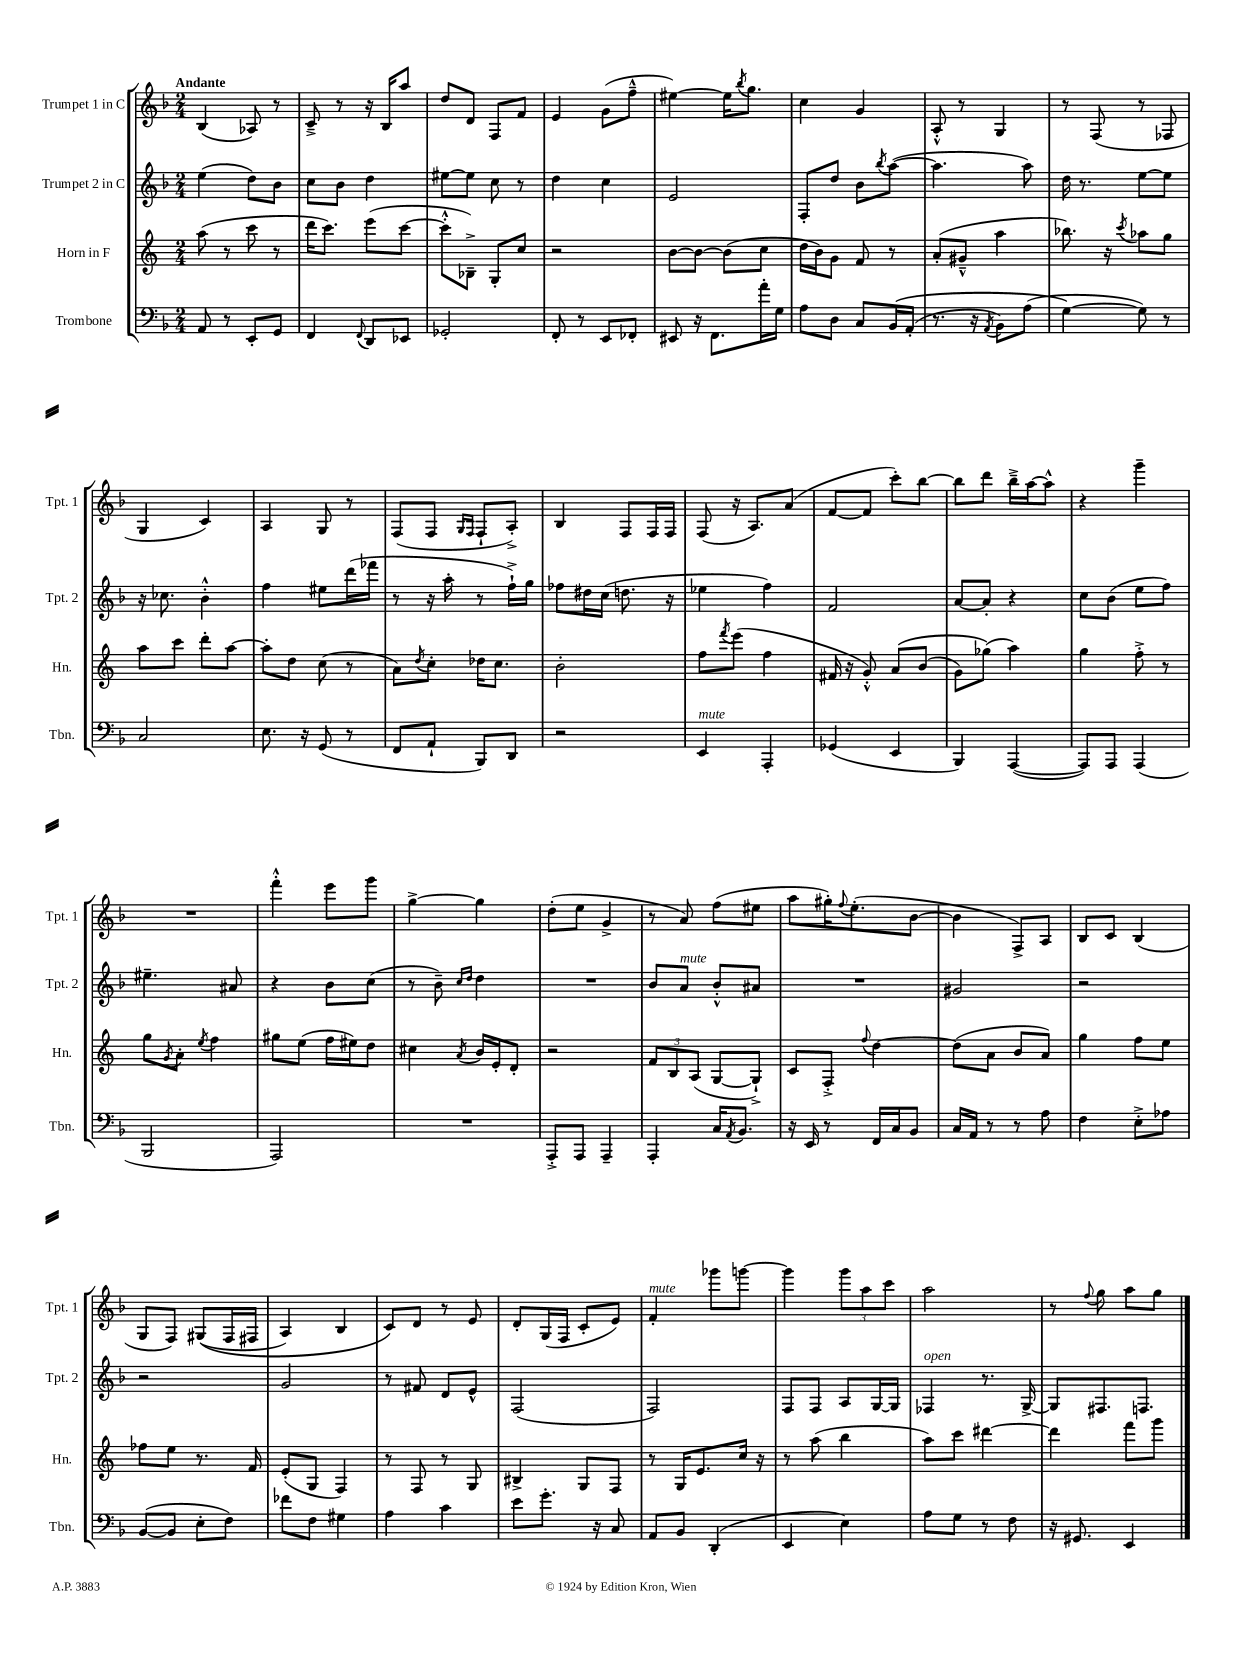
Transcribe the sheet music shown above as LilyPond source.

<<
\new StaffGroup <<
\new Staff = "s0" \with { instrumentName = "Trumpet 1 in C" shortInstrumentName = "Tpt. 1" } {
    \clef treble \key f \major \numericTimeSignature \time 2/4 \tempo "Andante"
    bes4( aes8) r8 |
    c'8---> r8 r16 bes16 a''8 |
    d''8 d'8 f8 f'8 |
    e'4 g'8( f''8---^ |
    eis''4~) eis''16 \acciaccatura { bes''8 } g''8. |
    c''4 g'4 |
    a8-.-^ r8 g4 |
    r8 f8( r8 fes8 |
    g4 c'4) |
    a4 g8 r8 |
    f8( f8 \grace { g16 f16 } f8-! a8-.->) |
    bes4 f8 f16 f16 |
    f8( r16 a8.) a'8( |
    f'8~ f'8 c'''8-.) bes''8~ |
    bes''8 d'''8 bes''16---> a''16~ a''8-^ |
    r4 g'''4-- |
    R2 |
    f'''4-.-^ e'''8 g'''8 |
    g''4~-> g''4 |
    d''8-.( e''8 g'4-> |
    r8 a'8) f''8( eis''8 |
    a''8 gis''16-.) \appoggiatura { f''8 } e''8.-.( bes'8~ |
    bes'4 f8->) a8 |
    bes8 c'8 bes4( |
    g8 f8) gis8(\( f16 fis16 |
    a4) bes4 |
    c'8\) d'8 r8 e'8 |
    d'8-. g16( f16 c'8-. e'8) |
    f'4-.^\markup { \italic "mute" } ges'''8 g'''8~ |
    g'''4 \tuplet 3/2 { g'''8 a''8 c'''8 } |
    a''2 |
    r8 \appoggiatura { f''8 } g''8 a''8 g''8 \bar "|." |
}
\new Staff = "s1" \with { instrumentName = "Trumpet 2 in C" shortInstrumentName = "Tpt. 2" } {
    \clef treble \key f \major \numericTimeSignature \time 2/4
    e''4( d''8) bes'8 |
    c''8 bes'8 d''4 |
    eis''8~ eis''8 c''8 r8 |
    d''4 c''4 |
    e'2 |
    f8-. d''8 bes'8 \acciaccatura { bes''8 } a''8~( |
    a''4. a''8) |
    d''16 r8. e''8~ e''8 |
    r16 ces''8. bes'4-.-^ |
    f''4 eis''8 d'''16( fes'''16 |
    r8 r16 a''16-. r8 f''16-!->) g''16 |
    fes''8 dis''16 c''16( d''8. r16 |
    ees''4 f''4) |
    f'2 |
    a'8~ a'8-. r4 |
    c''8 bes'8( e''8 f''8) |
    eis''4.-- ais'8 |
    r4 bes'8 c''8( |
    r8 bes'8--) \grace { c''16 d''16 } d''4 |
    R2 |
    bes'8 a'8^\markup { \italic "mute" } bes'8-.-^ ais'8 |
    R2 |
    gis'2 |
    r2 |
    r2 |
    g'2 |
    r8 fis'8 d'8 e'8-^ |
    f2( |
    f2) |
    f8 f8 a8 g16~ g16 |
    fes4^\markup { \italic "open" } r8. g16~-> |
    g8 fis8. f8. \bar "|." |
}
\new Staff = "s2" \with { instrumentName = "Horn in F" shortInstrumentName = "Hn." } {
    \clef treble \key c \major \numericTimeSignature \time 2/4
    a''8( r8 c'''8 r8 |
    d'''16 c'''8.) e'''8( c'''8~ |
    c'''8-.-^ bes8--->) g8-. c''8 |
    r2 |
    b'8~ b'8~ b'8( c''8 |
    d''16 b'16) g'8 f'8 r8 |
    a'8-.( gis'8---^ a''4 |
    bes''8.) r16 \acciaccatura { c'''8 } aes''8 g''8 |
    a''8 c'''8 d'''8-. a''8~ |
    a''8-. d''8 c''8( r8 |
    a'8) \acciaccatura { d''8 } c''8-. des''16 c''8. |
    b'2-. |
    f''8 \acciaccatura { f'''8 } e'''8( f''4 |
    fis'16 r16 g'8-.-^) a'8\( b'8( |
    g'8) ges''8(\) a''4) |
    g''4 f''8-.-> r8 |
    g''8 \acciaccatura { g'8 } a'8-. \acciaccatura { e''8 } f''4 |
    gis''8 e''8( f''16 eis''16) d''8 |
    cis''4 \acciaccatura { a'8 } b'16 e'16-. d'8-. |
    r2 |
    \tuplet 3/2 { f'8 b8 a8( } g8~ g8-!->) |
    c'8 f8-.-> \appoggiatura { f''8 } d''4~ |
    d''8( a'8 b'8 a'8) |
    g''4 f''8 e''8 |
    fes''8 e''8 r8. f'16 |
    e'8-.( g8 f4) |
    r8 f8 r8 g8 |
    bis4-> g8 f8 |
    r8 g16 e'8. c''16 r16 |
    r8 a''8( b''4 |
    a''8) c'''8 dis'''4~ |
    dis'''4 f'''8 g'''8 \bar "|." |
}
\new Staff = "s3" \with { instrumentName = "Trombone" shortInstrumentName = "Tbn." } {
    \clef bass \key f \major \numericTimeSignature \time 2/4
    a,8 r8 e,8-. g,8 |
    f,4 \appoggiatura { f,8 } d,8 ees,8 |
    ges,2-. |
    f,8-. r8 e,8 fes,8-. |
    eis,8 r16 f,8. a'16-. g16 |
    a8 d8 c8 bes,16\( a,16-.( |
    r8. r16 \acciaccatura { a,8 } bes,8) a8( |
    g4~\) g8) r8 |
    c2 |
    e8. r16 g,8( r8 |
    f,8 a,8-! bes,,8) d,8 |
    r2 |
    e,4^\markup { \italic "mute" } a,,4-. |
    ges,4( e,4 |
    bes,,4) a,,4~( |
    a,,8) a,,8 a,,4( |
    bes,,2 |
    a,,2) |
    R2 |
    a,,8-.-> a,,8 a,,4-- |
    a,,4-. c16 \acciaccatura { a,8 } bes,8. |
    r16 e,16 r8 f,16 c16 bes,8 |
    c16 a,16 r8 r8 a8 |
    f4 e8-.-> aes8 |
    bes,8~( bes,8 e8-. f8) |
    fes'8 f8 gis4 |
    a4 c'4 |
    e'8 g'8.-. r16 c8 |
    a,8 bes,8 d,4-.( |
    e,4 e4) |
    a8 g8 r8 f8 |
    r16 gis,8. e,4 \bar "|." |
}
>>
>>
\layout { \context { \Score \remove "Bar_number_engraver" } }
